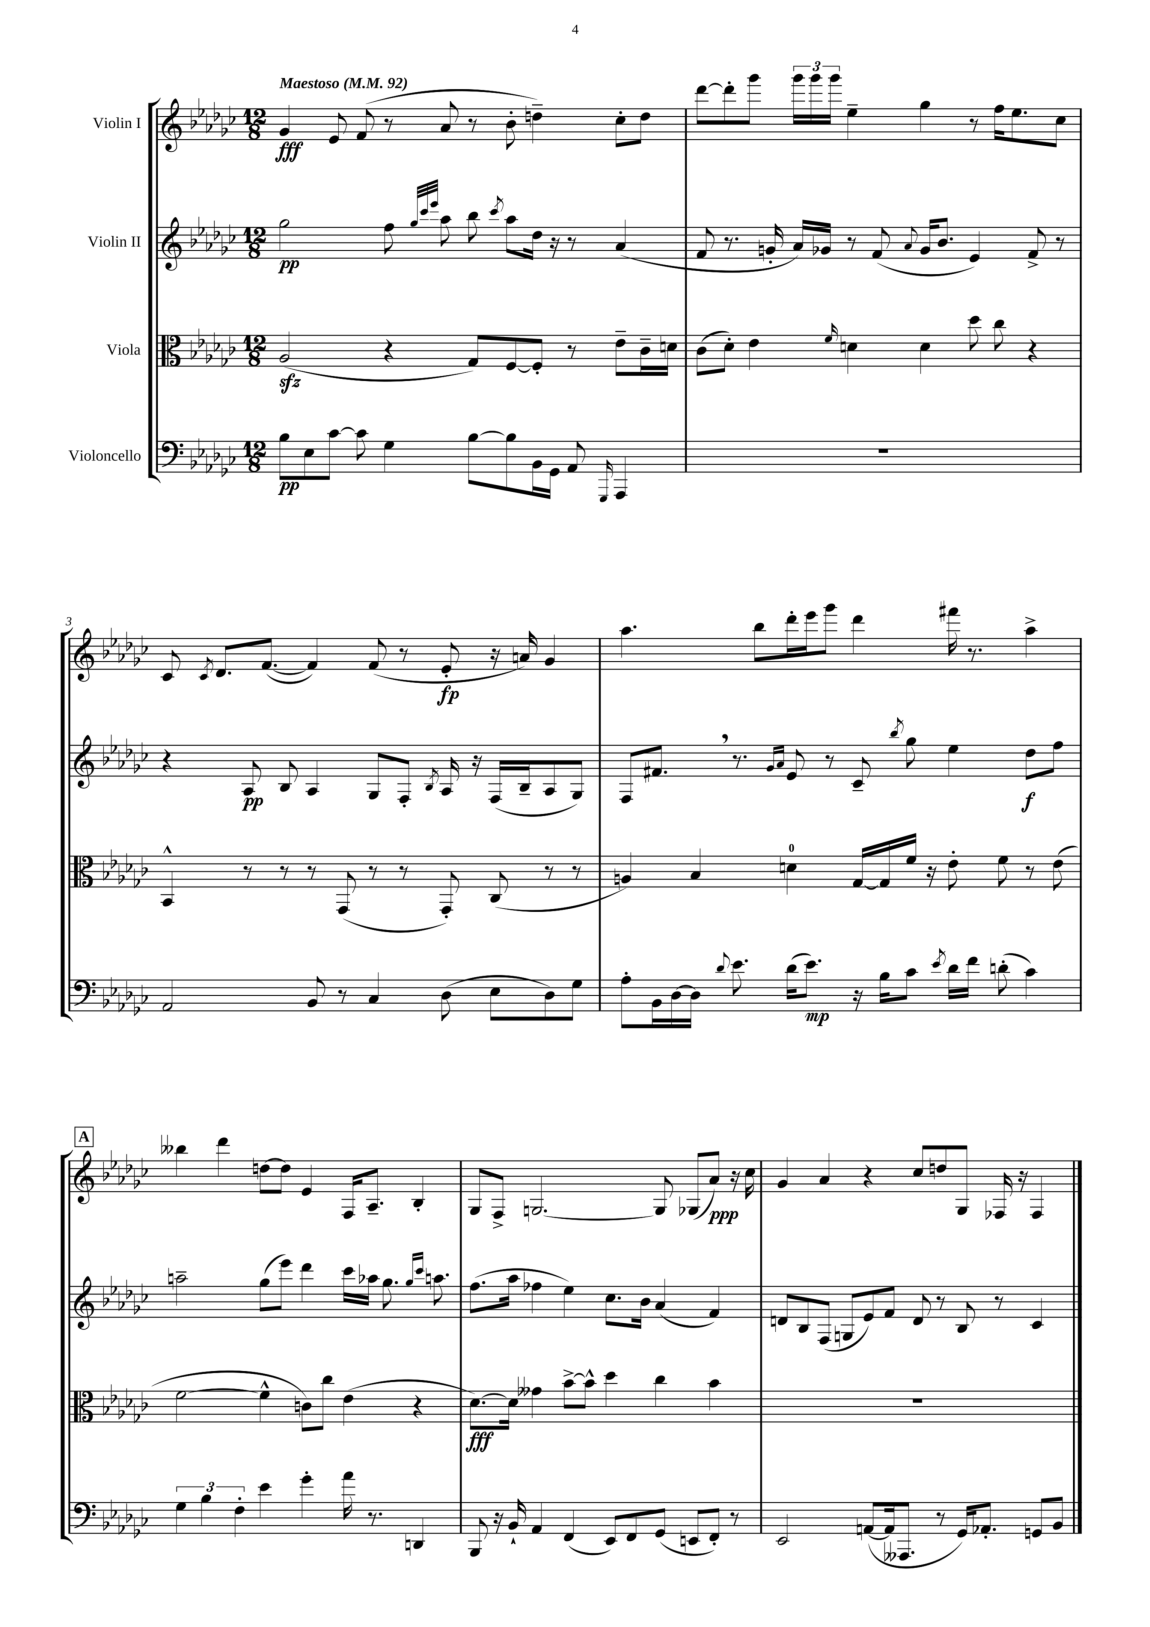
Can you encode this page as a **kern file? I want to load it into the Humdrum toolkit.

**kern	**dynam	**kern	**dynam	**kern	**dynam	**kern	**dynam
*part4	*part4	*part3	*part3	*part2	*part2	*part1	*part1
*staff4	*staff4	*staff3	*staff3	*staff2	*staff2	*staff1	*staff1
*I"Violoncello	*	*I"Viola	*	*I"Violin II	*	*I"Violin I	*
*clefF4	*	*clefC3	*	*clefG2	*	*clefG2	*
*k[b-e-a-d-g-c-]	*	*k[b-e-a-d-g-c-]	*	*k[b-e-a-d-g-c-]	*	*k[b-e-a-d-g-c-]	*
*M12/8	*	*M12/8	*	*M12/8	*	*M12/8	*
*MM92	*	*MM92	*	*MM92	*	*MM92	*
=1	=1	=1	=1	=1	=1	=1	=1
!	!	!	!	!	!	!LO:TX:a:B:t=Maestoso	!
8B-\L	pp	(2A-zz/	.	2gg-\	pp	4g-/	fff
8E-\	.	.	.	.	.	.	.
[8c-\J	.	.	.	.	.	8e-/	.
8c-\]	.	.	.	.	.	(8f/	.
4G-\	.	4r	.	8ff\	.	8r	.
.	.	.	.	32qqgg-/LLL	.	.	.
.	.	.	.	32qqccc-/	.	.	.
.	.	.	.	32qqeee-/JJJ	.	.	.
.	.	.	.	8aa-\	.	8a-/	.
[8B-\L	.	8G-/L)	.	8bb-\	.	8r	.
.	.	.	.	8qccc-/	.	.	.
8B-\]	.	[8F/	.	8aa-\L	.	8b-'\	.
16BB-\L	.	8F'/J]	.	16dd-\Jk	.	4ddn~\)	.
16GG-\JJ	.	.	.	16r	.	.	.
8AA-/	.	8r	.	8r	.	.	.
16qqGGG-/	.	.	.	.	.	.	.
4AAA-/	.	8e-~\L	.	(4a-/	.	8cc-'\L	.
.	.	16c-~\L	.	.	.	8dd\J	.
.	.	16dn\JJ	.	.	.	.	.
=2	=2	=2	=2	=2	=2	=2	=2
1.r	.	(8c-\L	.	8f/	.	[8ddd-\L	.
.	.	8d-'\J)	.	8.r	.	8ddd-'\]	.
.	.	4e-\	.	.	.	8ggg-\J	.
.	.	.	.	16gn'/	.	.	.
.	.	.	.	16a-/LL)	.	24ggg-\LL	.
.	.	.	.	.	.	24ggg-\	.
.	.	.	.	16g-X/JJ	.	.	.
.	.	.	.	.	.	24ggg-\JJ	.
.	.	16qqf/	.	.	.	.	.
.	.	4dn\	.	8r	.	4ee-~\	.
.	.	.	.	(8f/	.	.	.
.	.	.	.	8qqa-/	.	.	.
.	.	4d\	.	16g-/KL	.	4gg-\	.
.	.	.	.	8.b-/J	.	.	.
.	.	8dd-\	.	4e-/)	.	8r	.
.	.	8cc-\	.	.	.	16ff\KL	.
.	.	.	.	.	.	8.ee-\	.
.	.	4r	.	8f^/	.	.	.
.	.	.	.	8r	.	8cc-\J	.
!!LO:LB:g=z
=3	=3	=3	=3	=3	=3	=3	=3
2AA-/	.	4BB-^^/	.	4r	.	8c-/	.
.	.	.	.	.	.	8qc-/	.
.	.	.	.	.	.	8.d-/L	.
.	.	8r	.	8A-/	pp	.	.
.	.	.	.	.	.	([8.f/J	.
.	.	8r	.	8B-/	.	.	.
8BB-/	.	8r	.	4A-/	.	4f/])	.
8r	.	(8GG-/	.	.	.	.	.
4C-/	.	8r	.	8G-/L	.	(8f/	.
.	.	8r	.	8F'/J	.	8r	.
.	.	.	.	8qB-/	.	.	.
(8D-\	.	8GG-'/)	.	16A-/	.	8e-'/	fp
.	.	.	.	16r	.	.	.
8E-\L	.	(8C-/	.	(16F/LL	.	16r	.
.	.	.	.	16B-~/J	.	16an/)	.
8D-\)	.	8r	.	8A-/	.	4g-/	.
8G-\J	.	8r	.	8G-/J)	.	.	.
=4	=4	=4	=4	=4	=4	=4	=4
8A-'\L	.	4An/)	.	8F/L	.	4.aa-\	.
16BB-\L	.	.	.	8.f#X,/J	.	.	.
[16D-\	.	.	.	.	.	.	.
16D-\JJ]	.	4B-/	.	.	.	.	.
8qqd-/	.	.	.	.	.	.	.
8.e-\	.	.	.	8.r	.	.	.
.	.	.	.	.	.	8bb-\L	.
.	.	.	.	16qqg-/LL	.	.	.
.	.	.	.	16qqa-/JJ	.	.	.
(16d-\KL	.	4dn\	.	8e-/	.	16ddd-'\L	.
8.e-\J)	mp	.	.	.	.	16eee-\J	.
.	.	.	.	8r	.	8ggg-\J	.
16r	.	[16G-/LL	.	8c-~/	.	4ddd-\	.
16B-\KL	.	16G-/]	.	.	.	.	.
.	.	.	.	8qbb-/	.	.	.
8c-\J	.	16f/JJ	.	8gg-\	.	.	.
.	.	16r	.	.	.	.	.
8qe-/	.	.	.	.	.	.	.
16d-\LL	.	8e-'\	.	4ee-\	.	16fff#X\	.
16f\JJ	.	.	.	.	.	8.r	.
(8dn'\	.	8f\	.	.	.	.	.
4c-\)	.	8r	.	8dd-\L	f	4aa-^\	.
.	.	(8e-\	.	8ff\J	.	.	.
!!LO:LB:g=z
!!LO:REH:place=s1:t=A
=5	=5	=5	=5	=5	=5	=5	=5
6G-\	.	[2f\	.	2aan~\	.	4bb--X\	.
6B-\	.	.	.	.	.	.	.
.	.	.	.	.	.	4ddd-\	.
6F'\	.	.	.	.	.	.	.
4e-\	.	4f^^\]	.	(8gg-\L	.	[8ddn\L	.
.	.	.	.	8eee-\J)	.	8dd\J]	.
4g-'\	.	8cn\L)	.	4ddd-\	.	4e-/	.
.	.	8cc-\J	.	.	.	.	.
16a-\	.	(4e-\	.	16ccc-\LL	.	16F/KL	.
8.r	.	.	.	16aa-X\JJ	.	8.A-~/J	.
.	.	.	.	8.gg-\	.	.	.
4DDn/	.	4r	.	.	.	4B-'/	.
.	.	.	.	16qqgg-/LL	.	.	.
.	.	.	.	16qqccc-/JJ	.	.	.
.	.	.	.	8.aan\	.	.	.
=6	=6	=6	=6	=6	=6	=6	=6
8BBB-/	.	[8.d-\L)	fff	(8.ff\L	.	8G-/L	.
16r	.	.	.	.	.	8F^/J	.
16BB-`/	.	16d-\Jk]	.	16aa-\Jk	.	.	.
4AA-/	.	4g--X\	.	4ff-X\	.	[2.Gn/	.
(4FF/	.	[8b-^\L	.	4ee-\)	.	.	.
.	.	8b-^^\J]	.	.	.	.	.
8EE-/L)	.	4dd-\	.	8.cc-\L	.	.	.
8FF/	.	.	.	.	.	.	.
.	.	.	.	16b-\Jk	.	.	.
(8GG-/J	.	4cc-\	.	(4a-/	.	8G/]	.
8EEn/L	.	.	.	.	.	(8G-X/L	.
8FF'/J)	.	4b-\	.	4f/)	.	8a-/J)	ppp
8r	.	.	.	.	.	16r	.
.	.	.	.	.	.	16cc-\	.
=7	=7	=7	=7	=7	=7	=7	=7
2EE-/	.	1.r	.	8dn/L	.	4g-/	.
.	.	.	.	8B-/	.	.	.
.	.	.	.	(8F/J	.	4a-/	.
.	.	.	.	8Gn/L	.	.	.
([8AAn/L	.	.	.	8e-/)	.	4r	.
16AA/k]	.	.	.	8f/J	.	.	.
8.AAA--X/J	.	.	.	.	.	.	.
.	.	.	.	8d/	.	8cc-/L	.
8r	.	.	.	8r	.	8ddn/	.
16GG-/KL)	.	.	.	8B-/	.	8G-/J	.
8.AA-X'/J	.	.	.	.	.	.	.
.	.	.	.	8r	.	16F-X/	.
.	.	.	.	.	.	16r	.
8GGn/L	.	.	.	4c-/	.	4F-/	.
8BB-/J	.	.	.	.	.	.	.
==	==	==	==	==	==	==	==
*-	*-	*-	*-	*-	*-	*-	*-
